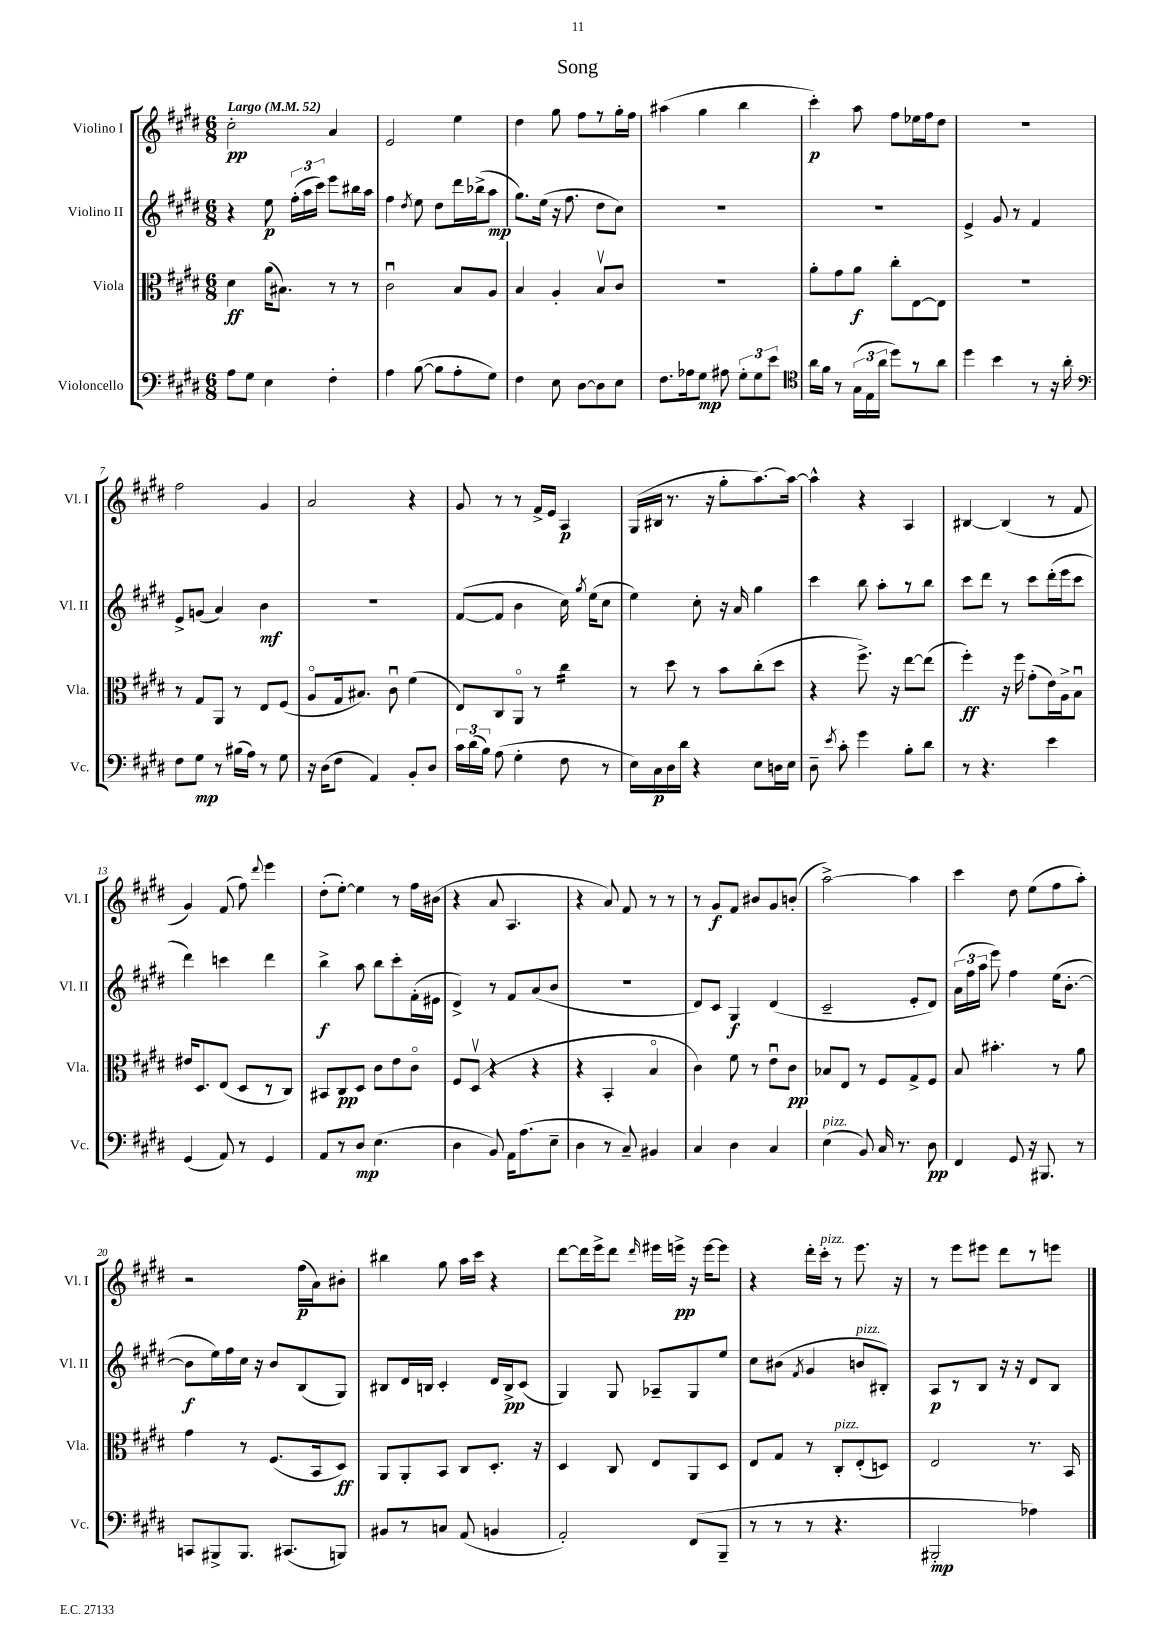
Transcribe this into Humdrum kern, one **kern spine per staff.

**kern	**dynam	**kern	**dynam	**kern	**dynam	**kern	**dynam
*part4	*part4	*part3	*part3	*part2	*part2	*part1	*part1
*staff4	*staff4	*staff3	*staff3	*staff2	*staff2	*staff1	*staff1
*I"Violoncello	*	*I"Viola	*	*I"Violino II	*	*I"Violino I	*
*I'Vc.	*	*I'Vla.	*	*I'Vl. II	*	*I'Vl. I	*
*clefF4	*	*clefC3	*	*clefG2	*	*clefG2	*
*k[f#c#g#d#]	*	*k[f#c#g#d#]	*	*k[f#c#g#d#]	*	*k[f#c#g#d#]	*
*M6/8	*	*M6/8	*	*M6/8	*	*M6/8	*
*MM52	*	*MM52	*	*MM52	*	*MM52	*
=1	=1	=1	=1	=1	=1	=1	=1
!	!	!	!	!	!	!LO:TX:a:B:t=Largo	!
8A\L	.	4d#\	ff	4r	.	2cc#'\	pp
8G#\J	.	.	.	.	.	.	.
4E\	.	(16a\KL	.	8ee\	p	.	.
.	.	8.B#X\J)	.	.	.	.	.
.	.	.	.	(24ff#'\LL	.	.	.
.	.	.	.	24aa\	.	.	.
.	.	.	.	24ccc#\JJ)	.	.	.
4F#'\	.	8r	.	8eee\L	.	4a/	.
.	.	8r	.	16bb#X\L	.	.	.
.	.	.	.	16aa\JJ	.	.	.
=2	=2	=2	=2	=2	=2	=2	=2
4A\	.	2c#u\	.	4ff#\	.	2e/	.
.	.	.	.	8qdd#/	.	.	.
([8B\	.	.	.	8ee\	.	.	.
8B\L]	.	.	.	8dd#\L	.	.	.
8A'\	.	8B/L	.	16ddd#\L	.	4ee\	.
.	.	.	.	(16bb-X^\J	.	.	.
8G#\J)	.	8A/J	.	8aa\J	mp	.	.
=3	=3	=3	=3	=3	=3	=3	=3
4F#\	.	4B/	.	8.gg#\L)	.	4dd#\	.
.	.	.	.	(16ee\Jk	.	.	.
8E\	.	4A'/	.	16r	.	8gg#\	.
.	.	.	.	8.ff#\	.	.	.
[8D#\L	.	.	.	.	.	8ff#\L	.
8D#\]	.	8Bv/L	.	8dd#\L	.	8r	.
8E\J	.	8c#/J	.	8cc#\J)	.	16gg#'\L	.
.	.	.	.	.	.	16ff#\JJ	.
=4	=4	=4	=4	=4	=4	=4	=4
8.F#\L	.	2.r	.	2.r	.	(4aa#X\	.
16A-X\k	.	.	.	.	.	.	.
8G#\J	mp	.	.	.	.	4gg#\	.
8A#X\	.	.	.	.	.	.	.
12G#'\L	.	.	.	.	.	4bb\	.
12G#\	.	.	.	.	.	.	.
12e\J	.	.	.	.	.	.	.
=5	=5	=5	=5	=5	=5	=5	=5
*clefC4	*	*	*	*	*	*	*
16a\LL	.	8a'\L	.	2.r	.	4ccc#'\)	p
16f#\JJ	.	.	.	.	.	.	.
8r	.	8g#\	.	.	.	.	.
(24G#\LL	.	8a\J	f	.	.	8aa\	.
24E\	.	.	.	.	.	.	.
24a\JJ	.	.	.	.	.	.	.
8dd#\L)	.	8cc#'\L	.	.	.	8ff#\L	.
8r	.	[8E\	.	.	.	16ee-X\L	.
.	.	.	.	.	.	16ff#\J	.
8a\J	.	8E\J]	.	.	.	8dd#\J	.
=6	=6	=6	=6	=6	=6	=6	=6
4dd#\	.	2.r	.	4e^/	.	2.r	.
4b\	.	.	.	8g#/	.	.	.
.	.	.	.	8r	.	.	.
8r	.	.	.	4f#/	.	.	.
16r	.	.	.	.	.	.	.
16a'\	.	.	.	.	.	.	.
!!LO:LB:g=z
=7	=7	=7	=7	=7	=7	=7	=7
*clefF4	*	*	*	*	*	*	*
8F#\L	.	8r	.	8e^/L	.	2ff#\	.
8G#\J	mp	8G#/L	.	(8gn/J	.	.	.
8r	.	8AA/J	.	4a/)	.	.	.
(16B#X\LL	.	8r	.	.	.	.	.
16A\JJ)	.	.	.	.	.	.	.
8r	.	8E/L	.	4b\	mf	4g#/	.
8G#\	.	(8F#/J	.	.	.	.	.
=8	=8	=8	=8	=8	=8	=8	=8
16r	.	8A/L	.	2.r	.	2a/	.
(16D#\KL	.	.	.	.	.	.	.
8F#\J	.	16G#/k	.	.	.	.	.
.	.	8.B#X/J)	.	.	.	.	.
4AA/)	.	.	.	.	.	.	.
.	.	8c#u\	.	.	.	.	.
8BB'/L	.	(4f#\	.	.	.	4r	.
8D#/J	.	.	.	.	.	.	.
=9	=9	=9	=9	=9	=9	=9	=9
24c#\LL	.	8E/L)	.	([8f#/L	.	8g#/	.
(24d#\	.	.	.	.	.	.	.
24B\JJ)	.	.	.	.	.	.	.
(8A\	.	8C#/	.	8f#/J]	.	8r	.
4G#'\	.	8AA/J	.	4b\	.	8r	.
.	.	8r	.	.	.	16f#^/LL	.
.	.	.	.	.	.	16e/JJ	.
*	*	*tremolo	*	*	*	*	*
8F#\	.	16cc#\LL	.	16cc#\)	.	4A/	p
.	.	.	.	8qgg#/	.	.	.
.	.	16cc#\	.	(16ee\KL	.	.	.
8r	.	16cc#\	.	8cc#\J	.	.	.
.	.	16cc#\JJ	.	.	.	.	.
*	*	*Xtremolo	*	*	*	*	*
=10	=10	=10	=10	=10	=10	=10	=10
16E\LL)	.	8r	.	4ee\)	.	(16G#/LL	.
16C#\	p	.	.	.	.	16B#X/JJ	.
16D#\	.	8dd#\	.	.	.	8.r	.
16d#\JJ	.	.	.	.	.	.	.
4r	.	8r	.	8cc#'\	.	.	.
.	.	.	.	.	.	16r	.
.	.	8b\L	.	16r	.	8gg#'\L	.
.	.	.	.	16a/	.	.	.
8E\L	.	(8cc#'\	.	4gg#\	.	[8.aa\)	.
16Dn\L	.	8dd#\J	.	.	.	.	.
16E\JJ	.	.	.	.	.	16aa\Jk_	.
=11	=11	=11	=11	=11	=11	=11	=11
8D#~\	.	4r	.	4ccc#\	.	4aa^^\]	.
8qe/	.	.	.	.	.	.	.
8c#'\	.	.	.	.	.	.	.
4g#\	.	8.ff#^\)	.	8bb\	.	4r	.
.	.	.	.	8aa'\L	.	.	.
.	.	16r	.	.	.	.	.
8B'\L	.	[8ee\L	.	8r	.	4A/	.
8d#\J	.	(8ee\J]	.	8bb\J	.	.	.
=12	=12	=12	=12	=12	=12	=12	=12
8r	.	4ff#'\)	ff	8ccc#\L	.	[4B#X/	.
4.r	.	.	.	8ddd#\J	.	.	.
.	.	16r	.	8r	.	(4B#/]	.
.	.	16ff#\	.	.	.	.	.
.	.	(8g#'\L	.	8ccc#\L	.	.	.
4e\	.	16e\L)	.	(16ddd#'\L	.	8r	.
.	.	16A^\J	.	16eee\J	.	.	.
.	.	8Bu\J	.	8ccc#\J	.	8f#/	.
!!LO:LB:g=z
=13	=13	=13	=13	=13	=13	=13	=13
(4GG#/	.	16e#X/KL	.	4ddd#\)	.	4g#/)	.
.	.	8.D#/	.	.	.	.	.
8AA/)	.	(8E/J	.	4cccn\	.	(8f#/	.
8r	.	8D#/L	.	.	.	8ff#\)	.
.	.	.	.	.	.	8qqddd#/	.
4GG#/	.	8r	.	4ddd#\	.	4eee\	.
.	.	8C#/J)	.	.	.	.	.
=14	=14	=14	=14	=14	=14	=14	=14
8AA/L	.	8BB#X/L	.	4bb^\	f	(8dd#'\L	.
8r	.	8C#/	pp	.	.	[8ee'\J)	.
8D#/J	mp	8D#/J	.	8aa\	.	4ee\]	.
(4.E\	.	8c#\L	.	8bb\L	.	.	.
.	.	8e\	.	8ccc#'\	.	8r	.
.	.	8c#\J	.	(16f#'\L	.	16ff#\LL	.
.	.	.	.	16e#X\JJ	.	(16b#X\JJ	.
=15	=15	=15	=15	=15	=15	=15	=15
4D#\	.	8F#/L	.	4d#^/)	.	4r	.
.	.	(8D#v/J	.	.	.	.	.
8BB/)	.	4r	.	8r	.	8a/	.
16AA\KL	.	.	.	8f#/L	.	4.A/	.
(8.A\	.	.	.	.	.	.	.
.	.	4r	.	(8a/	.	.	.
8E~\J	.	.	.	8b/J	.	.	.
=16	=16	=16	=16	=16	=16	=16	=16
4D#\	.	4r	.	2.r	.	4r	.
8r	.	4BB'/	.	.	.	8a/)	.
8C#~/)	.	.	.	.	.	8f#/	.
4BB#X/	.	4B/	.	.	.	8r	.
.	.	.	.	.	.	8r	.
=17	=17	=17	=17	=17	=17	=17	=17
4C#/	.	4c#\)	.	8d#/L)	.	8r	.
.	.	.	.	8c#/J	.	8g#/L	f
4D#\	.	8f#\	.	4G#/	f	8f#/J	.
.	.	8r	.	.	.	8b#X/L	.
4C#/	.	8eu\L	.	(4d#/	.	8g#/	.
.	.	8c#\J	pp	.	.	(8bn'/J	.
=18	=18	=18	=18	=18	=18	=18	=18
!LO:TX:a:i:t=pizz.	!	!	!	!	!	!	!
(4E\	.	8B-X/L	.	2c#~/	.	[2aa^\)	.
.	.	8E/J	.	.	.	.	.
8BB/)	.	8r	.	.	.	.	.
16C#/	.	8F#/L	.	.	.	.	.
8.r	.	.	.	.	.	.	.
.	.	8G#^/	.	8e'/L	.	4aa\]	.
8D#\	pp	8F#/J	.	8d#/J)	.	.	.
=19	=19	=19	=19	=19	=19	=19	=19
4FF#/	.	8B/	.	(24a\LL	.	4ccc#\	.
.	.	.	.	24ff#\	.	.	.
.	.	.	.	24aa\JJ	.	.	.
.	.	4.b#X'\	.	8eee\)	.	.	.
8GG#/	.	.	.	4ff#\	.	8dd#\	.
16r	.	.	.	.	.	(8ee\L	.
8.BBB#X/	.	.	.	.	.	.	.
.	.	8r	.	(16ee\KL	.	8ff#\	.
.	.	.	.	[8.b'\J	.	.	.
8r	.	8a\	.	.	.	8aa'\J)	.
!!LO:LB:g=z
=20	=20	=20	=20	=20	=20	=20	=20
8CCn/L	.	4g#\	.	8b\L]	f	2r	.
8BBB#X^/	.	.	.	16ee\L)	.	.	.
.	.	.	.	16ff#\	.	.	.
8.BBB#/J	.	8r	.	16cc#\JJ	.	.	.
.	.	.	.	16r	.	.	.
.	.	(8.F#/L	.	8b/L	.	.	.
(8.CC#X/L	.	.	.	.	.	.	.
.	.	.	.	(8B/	.	(16ff#\LL	p
.	.	16BB/k	.	.	.	16a\J)	.
8BBBn/J)	.	8D#/J)	ff	8G#/J)	.	8b#X'\J	.
=21	=21	=21	=21	=21	=21	=21	=21
8BB#X/L	.	8AA/L	.	8B#X/L	.	4bb#X\	.
8r	.	8AA'/	.	16d#/L	.	.	.
.	.	.	.	16Bn/JJ	.	.	.
8Cn/J	.	8BB/J	.	4c#'/	.	8gg#\	.
(8AA/	.	8C#/L	.	.	.	16aa\LL	.
.	.	.	.	.	.	16ccc#\JJ	.
4BBn/	.	8.D#'/J	.	16d#/LL	.	4r	.
.	.	.	.	16B^/J	pp	.	.
.	.	.	.	(8c#/J	.	.	.
.	.	16r	.	.	.	.	.
=22	=22	=22	=22	=22	=22	=22	=22
2AA'/)	.	4D#/	.	4G#/)	.	[8ddd#\L	.
.	.	.	.	.	.	16ddd#\L]	.
.	.	.	.	.	.	16eee^\J	.
.	.	8C#/	.	8G#/	.	8ddd#\J	.
.	.	.	.	.	.	16qqddd#/	.
.	.	8E/L	.	8A-X~/L	.	16eee#X\LL	.
.	.	.	.	.	.	16eeen^\JJ	pp
(8FF#/L	.	8AA/	.	8G#/	.	16r	.
.	.	.	.	.	.	[16eee\KL	.
8BBB~/J	.	8D#/J	.	8ee/J	.	8eee\J]	.
=23	=23	=23	=23	=23	=23	=23	=23
8r	.	8E/L	.	8cc#\L	.	4r	.
8r	.	8G#/J	.	(8b#X\J	.	.	.
.	.	.	.	8qf#/	.	.	.
8r	.	8r	.	4g#/	.	16ddd#'\LL	.
!	!	!	!	!	!	!LO:TX:a:i:t=pizz.	!
.	.	.	.	.	.	16ccc#'\JJ	.
!	!	!LO:TX:a:i:t=pizz.	!	!	!	!	!
4.r	.	8C#'/L	.	.	.	8r	.
!	!	!	!	!LO:TX:a:i:t=pizz.	!	!	!
.	.	(8E'/	.	8bn/L	.	8.eee\	.
.	.	8Dn/J)	.	8B#X'/J)	.	.	.
.	.	.	.	.	.	16r	.
=24	=24	=24	=24	=24	=24	=24	=24
2BBB#X'/	mp	2E/	.	8A/L	p	8r	.
.	.	.	.	8r	.	8eee\L	.
.	.	.	.	8B/J	.	8eee#X\J	.
.	.	.	.	16r	.	8ddd#\L	.
.	.	.	.	16r	.	.	.
4A-X\)	.	8.r	.	8d#/L	.	8r	.
.	.	.	.	8B/J	.	8eeen\J	.
.	.	16BB/	.	.	.	.	.
==	==	==	==	==	==	==	==
*-	*-	*-	*-	*-	*-	*-	*-
